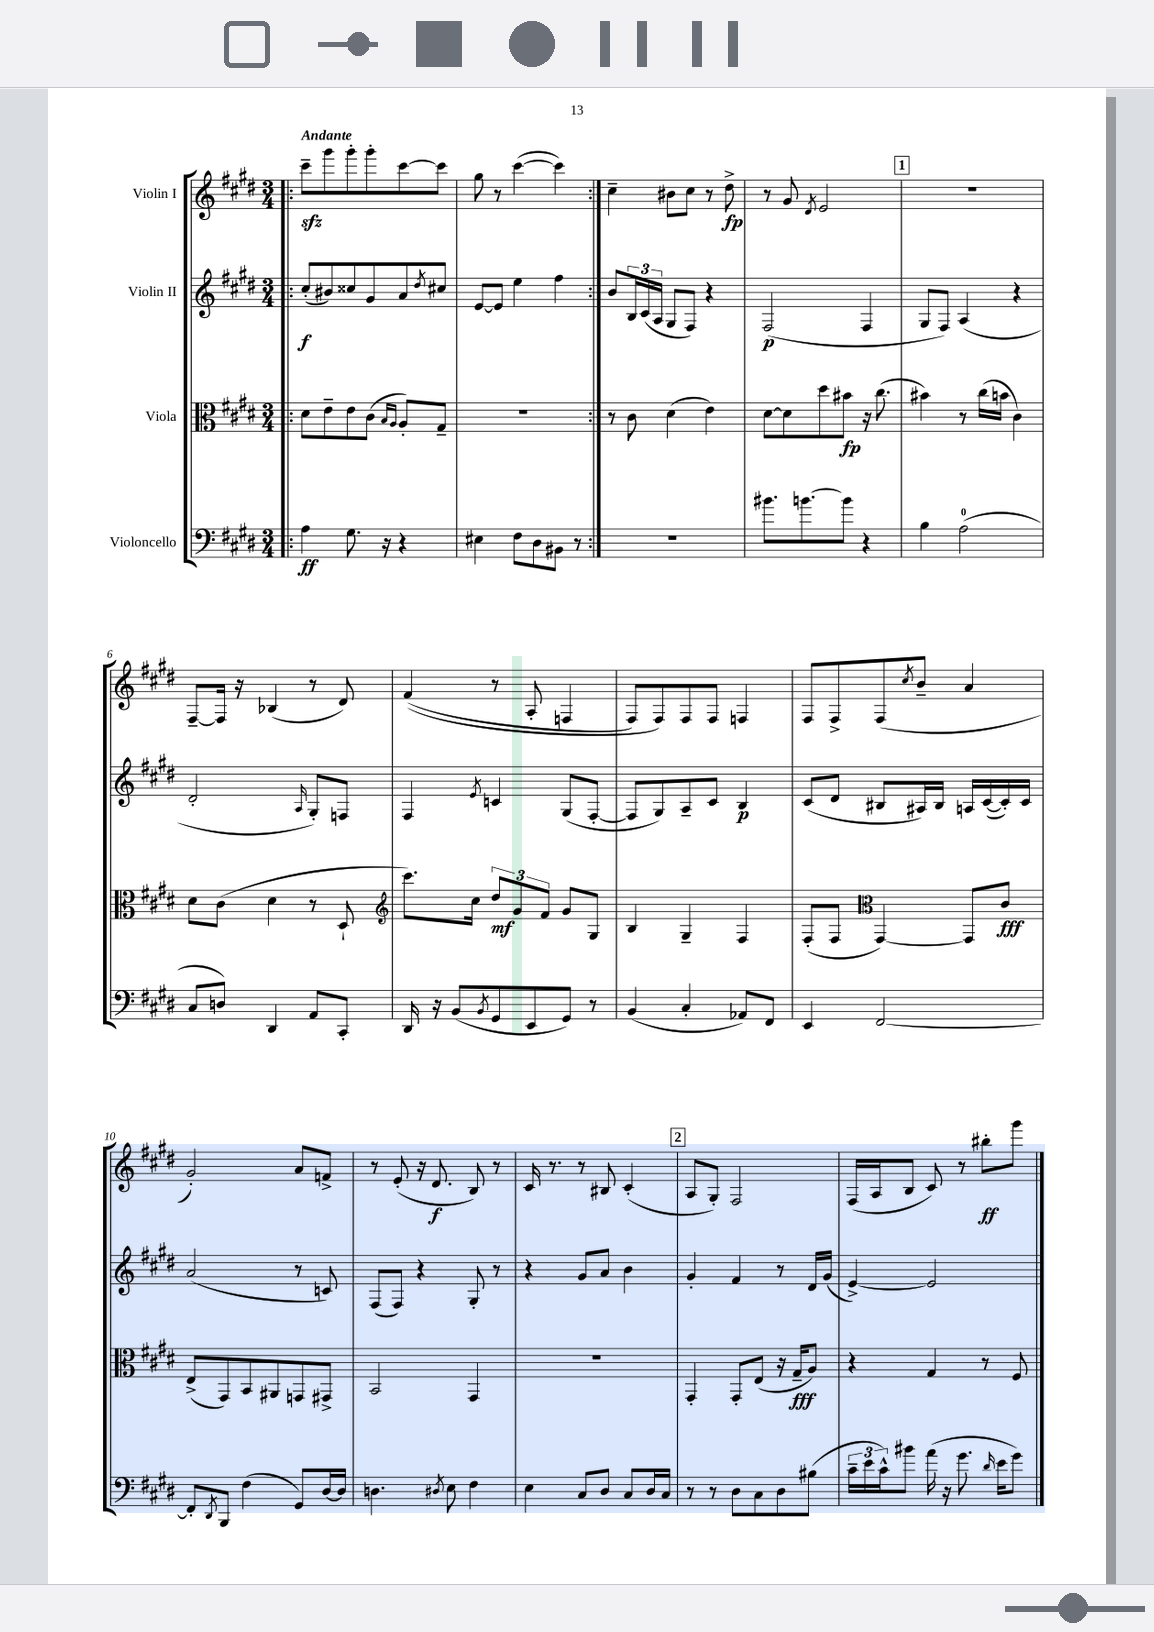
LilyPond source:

<<
\new StaffGroup <<
\new Staff = "s0" \with { instrumentName = "Violin I" } {
    \clef treble \key e \major \numericTimeSignature \time 3/4 \tempo "Andante"
    \repeat volta 2 { \bar ".|:" cis'''8--\sfz gis'''8 gis'''8-. gis'''8-. cis'''8~ cis'''8 |
    gis''8 r8 cis'''4~( cis'''4) | }
    cis''4-- bis'8 cis''8 r8 dis''8->\fp |
    r8 gis'8 \acciaccatura { dis'8 } e'2 |
    \mark \markup { \box "1" } R2. |
    fis8~-- fis16 r16 bes4( r8 dis'8) |
    fis'4(\( r8 a8-. f4 |
    fis8) fis8\) fis8 fis8 f4 |
    fis8 fis8-> fis8( \acciaccatura { cis''8 } b'8-- a'4 |
    gis'2-.) a'8 f'8-> |
    r8 e'8-.( r16 dis'8.\f b8) r8 |
    cis'16 r8. r8 bis8 cis'4-.( |
    \mark \markup { \box "2" } a8 gis8-.) fis2 |
    fis16( a16 b8 cis'8) r8 bis''8-.\ff gis'''8 \bar "|." |
}
\new Staff = "s1" \with { instrumentName = "Violin II" } {
    \clef treble \key e \major \numericTimeSignature \time 3/4
    \repeat volta 2 { \bar ".|:" cis''8-.\f( bis'8) cisis''8 gis'8 a'8 \acciaccatura { dis''8 } cis''8 |
    e'8~ e'8 e''4 fis''4 | }
    b'8 \tuplet 3/2 { b16 cis'16( a16 } gis8 fis8) r4 |
    fis2\p( fis4 |
    \mark \markup { \box "1" } gis8 fis8) a4( r4 |
    dis'2-. \grace { a16 } gis8-.) f8 |
    fis4 \acciaccatura { e'8 } c'4 gis8( fis8~-. |
    fis8 gis8) a8-- cis'8 b4\p |
    cis'8( dis'8 bis8 ais16) bis16 a16 cis'16~( cis'16-.) cis'16 |
    a'2( r8 c'8) |
    fis8( fis8) r4 gis8-. r8 |
    r4 gis'8 a'8 b'4 |
    \mark \markup { \box "2" } gis'4-. fis'4 r8 dis'16 gis'16( |
    e'4~->) e'2 \bar "|." |
}
\new Staff = "s2" \with { instrumentName = "Viola" } {
    \clef alto \key e \major \numericTimeSignature \time 3/4
    \repeat volta 2 { \bar ".|:" dis'8 e'8-- e'8 cis'8( \grace { b16 a16 } a8-.) gis8-- |
    R2. | }
    r8 cis'8 dis'4( e'4) |
    dis'8~ dis'8 dis''8 bis'8\fp r16 cis''8.( |
    \mark \markup { \box "1" } bis'4) r8 cis''16( b'16 cis'4) |
    dis'8 cis'8( dis'4 r8 dis8-! |
    \clef treble cis'''8.) cis''16 \tuplet 3/2 { dis''8\mf gis'8 fis'8 } gis'8 gis8 |
    b4 gis4-- fis4 |
    fis8-.( fis8 \clef alto gis,4~) gis,8 cis'8\fff |
    e8->( gis,8) b,8 ais,8 g,8 gis,8-> |
    b,2 gis,4 |
    R2. |
    \mark \markup { \box "2" } gis,4-. gis,8-. e8( r16 gis16--\fff a8) |
    r4 gis4 r8 fis8 \bar "|." |
}
\new Staff = "s3" \with { instrumentName = "Violoncello" } {
    \clef bass \key e \major \numericTimeSignature \time 3/4
    \repeat volta 2 { \bar ".|:" a4\ff gis8. r16 r4 |
    eis4 fis8 dis8 bis,8 r8 | }
    R2. |
    bis'8. b'8.~ b'8 r4 |
    \mark \markup { \box "1" } b4 a2-0( |
    cis8 d8) dis,4 a,8 cis,8-. |
    dis,16 r16 b,8( \acciaccatura { b,8 } gis,8 e,8 gis,8) r8 |
    b,4( cis4-. aes,8) fis,8 |
    e,4 fis,2~ |
    fis,8-. \acciaccatura { dis,8 } b,,8 fis4( gis,8) dis16~ dis16 |
    d4. \acciaccatura { dis8 } e8 fis4 |
    e4 cis8 dis8 cis8 dis16 cis16 |
    \mark \markup { \box "2" } r8 r8 dis8 cis8 dis8 bis8( |
    \tuplet 3/2 { cis'16-- e'16 cis'16-^) } bis'8 a'16( r16 gis'8. \grace { dis'16 } e'16 gis'8) \bar "|." |
}
>>
>>
